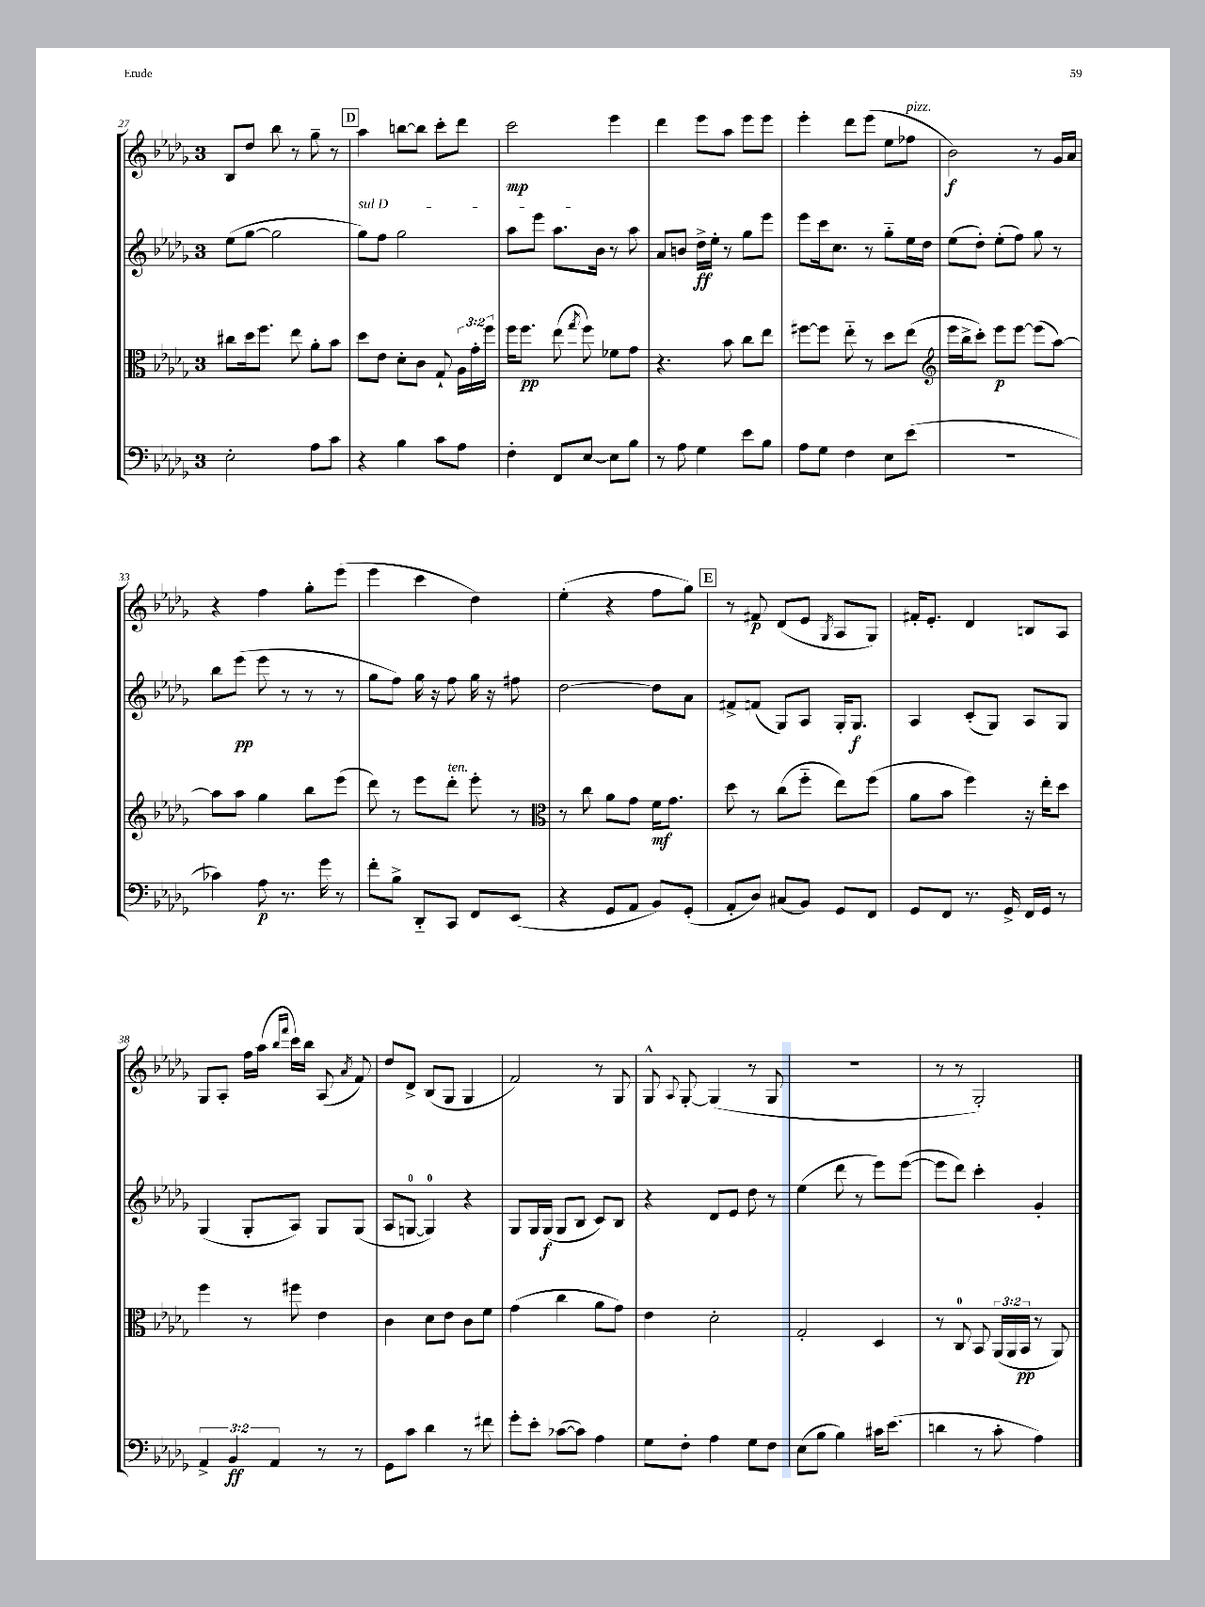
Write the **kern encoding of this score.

**kern	**dynam	**kern	**dynam	**kern	**dynam	**kern	**dynam
*part4	*part4	*part3	*part3	*part2	*part2	*part1	*part1
*staff4	*staff4	*staff3	*staff3	*staff2	*staff2	*staff1	*staff1
*clefF4	*	*clefC3	*	*clefG2	*	*clefG2	*
*k[b-e-a-d-g-]	*	*k[b-e-a-d-g-]	*	*k[b-e-a-d-g-]	*	*k[b-e-a-d-g-]	*
*M3/4	*	*M3/4	*	*M3/4	*	*M3/4	*
=27	=27	=27	=27	=27	=27	=27	=27
2E-'\	.	8cc#X\L	.	(8ee-\L	.	8B-/L	.
.	.	16dd-\k	.	[8gg-\J	.	8dd-/J	.
.	.	8.ff\J	.	.	.	.	.
.	.	.	.	2gg-\]	.	8bb-\	.
.	.	8ee-\	.	.	.	8r	.
8A-\L	.	8a-'\L	.	.	.	8gg-~\	.
8c\J	.	8b-\J	.	.	.	8r	.
!!LO:REH:place=s1:t=D
=28	=28	=28	=28	=28	=28	=28	=28
!	!	!	!	!LO:TX:a:i:t=sul D	!	!	!
4r	.	8dd-\L	.	8gg-\L)	.	4aa-\	.
.	.	8e-\J	.	8ff\J	.	.	.
4B-\	.	8d-'\L	.	2gg-\	.	[8bbn\L	.
.	.	8c\J	.	.	.	8bb\J]	.
8c\L	.	8G-`/	.	.	.	8ccc'\L	.
8A-\J	.	24A-\LL	.	.	.	8ddd-\J	.
.	.	24g-'\	.	.	.	.	.
.	.	24ff\JJ	.	.	.	.	.
=29	=29	=29	=29	=29	=29	=29	=29
4F'\	.	16ff\KL	.	8aa-\L	.	2ccc\	mp
.	.	8.ff\J	pp	.	.	.	.
.	.	.	.	8eee-\J	.	.	.
8FF/L	.	(8ee-\	.	8.aa-\L	.	.	.
.	.	8qgg-/	.	.	.	.	.
[8E-/J	.	8ff\)	.	.	.	.	.
.	.	.	.	16b-\Jk	.	.	.
8E-\L]	.	8f-X\L	.	8r	.	4eee-\	.
8B-\J	.	8g-\J	.	8aa-\	.	.	.
=30	=30	=30	=30	=30	=30	=30	=30
8r	.	4.r	.	8a-/L	.	4ddd-\	.
8A-\	.	.	.	8bn/J	.	.	.
4G-\	.	.	.	16dd-^\LL	ff	8eee-\L	.
.	.	.	.	16ee-'\JJ	.	.	.
.	.	8b-\	.	8r	.	8aa-\J	.
8e-\L	.	8cc\L	.	8gg-\L	.	8eee-\L	.
8B-\J	.	8ee-\J	.	8eee-\J	.	8eee-\J	.
=31	=31	=31	=31	=31	=31	=31	=31
8A-\L	.	[8ff#X\L	.	8eee-\L	.	4eee-'\	.
8G-\J	.	8ff#\J]	.	16ccc\k	.	.	.
.	.	.	.	8.cc\J	.	.	.
4F\	.	8ee-\	.	.	.	8ddd-\L	.
.	.	8r	.	8r	.	(8eee-\J	.
8E-\L	.	8dd-\L	.	8gg-\L	.	8ee-\L	.
!	!	!	!	!	!	!LO:TX:a:i:t=pizz.	!
(8e-\J	.	(8ee-\J	.	16ee-\L	.	8ff-X\J	.
.	.	.	.	16dd-\JJ	.	.	.
=32	=32	=32	=32	=32	=32	=32	=32
*	*	*clefG2	*	*	*	*	*
2.r	.	16eee-\LL	.	(8ee-\L	.	2b-\)	f
.	.	16bb-^\J	.	.	.	.	.
.	.	8ccc'\J)	.	8dd-'\J)	.	.	.
.	.	8eee-\L	p	(8ee-'\L	.	.	.
.	.	[8eee-\J	.	8ff\J)	.	.	.
.	.	(8eee-\L]	.	8gg-\	.	8r	.
.	.	[8aa-\J)	.	8r	.	16g-/LL	.
.	.	.	.	.	.	16a-/JJ	.
!!LO:LB:g=z
=33	=33	=33	=33	=33	=33	=33	=33
4c-X\)	.	8aa-\L]	.	8bb-\L	.	4r	.
.	.	8aa-\J	.	(8eee-\J	pp	.	.
8A-\	p	4gg-\	.	8eee-\	.	4ff\	.
8.r	.	.	.	8r	.	.	.
.	.	8bb-\L	.	8r	.	8gg-'\L	.
16g-\	.	.	.	.	.	.	.
8r	.	(8eee-\J	.	8r	.	(8eee-\J	.
=34	=34	=34	=34	=34	=34	=34	=34
8f'\L	.	8ddd-\)	.	8gg-\L	.	4eee-\	.
8B-^\J	.	8r	.	8ff\J)	.	.	.
8DD-/L	.	8eee-\L	.	16gg-\	.	4ccc\	.
.	.	.	.	16r	.	.	.
!	!	!LO:TX:a:i:t=ten.	!	!	!	!	!
8CC/J	.	8ddd-'\J	.	8ff\	.	.	.
8FF/L	.	8eee-'\	.	16gg-\	.	4dd-\)	.
.	.	.	.	16r	.	.	.
(8EE-/J	.	8r	.	8ff#X\	.	.	.
=35	=35	=35	=35	=35	=35	=35	=35
*	*	*clefC3	*	*	*	*	*
4r	.	8r	.	[2dd-\	.	(4ee-'\	.
.	.	8cc\	.	.	.	.	.
8GG-/L	.	8a-\L	.	.	.	4r	.
8AA-/J	.	8g-\J	.	.	.	.	.
8BB-/L)	.	16f\KL	mf	8dd-\L]	.	8ff\L	.
.	.	8.g-\J	.	.	.	.	.
(8GG-'/J	.	.	.	8a-\J	.	8gg-\J)	.
!!LO:REH:place=s1:t=E
=36	=36	=36	=36	=36	=36	=36	=36
8AA-'/L	.	8dd-\	.	8f#X^/L	.	8r	.
8D-/J)	.	8r	.	(8fn/J	.	8f#X/	p
(8C#X/L	.	(8cc\L	.	8G-/L)	.	(8d-/L	.
8BB-/J)	.	8ff\J	.	8A-/J	.	8e-/J	.
.	.	.	.	.	.	8qG-/	.
8GG-/L	.	8ee-\L)	.	16G-'/KL	.	8A-/L	.
.	.	.	.	8.G-/J	f	.	.
8FF/J	.	(8ff\J	.	.	.	8G-/J)	.
=37	=37	=37	=37	=37	=37	=37	=37
8GG-/L	.	8a-\L	.	4A-/	.	16f#X'/KL	.
.	.	.	.	.	.	8.e-'/J	.
8FF/J	.	8b-\J	.	.	.	.	.
8.r	.	4ff\)	.	(8c'/L	.	4d-/	.
.	.	.	.	8G-/J)	.	.	.
16GG-^/	.	.	.	.	.	.	.
16FF/LL	.	16r	.	8A-/L	.	8Bn/L	.
16GG-/JJ	.	16ee-'\KL	.	.	.	.	.
8r	.	8dd-\J	.	8G-/J	.	8A-/J	.
!!LO:LB:g=z
=38	=38	=38	=38	=38	=38	=38	=38
6AA-^/	.	4ff\	.	(4G-/	.	8G-/L	.
.	.	.	.	.	.	8A-'/J	.
6BB-/	ff	.	.	.	.	.	.
.	.	8r	.	8G-'/L	.	16ff\LL	.
.	.	.	.	.	.	(16aa-\JJ	.
6AA-/	.	.	.	.	.	.	.
.	.	.	.	.	.	16qqbb-/LL	.
.	.	.	.	.	.	16qqfff/JJ	.
.	.	8ff#X\	.	8A-/J)	.	16ccc\LL)	.
.	.	.	.	.	.	16bb-\JJ	.
8r	.	4e-\	.	8G-/L	.	(8A-/	.
.	.	.	.	.	.	8qa-/	.
8r	.	.	.	(8G-/J	.	8f/)	.
=39	=39	=39	=39	=39	=39	=39	=39
8GG-\L	.	4c\	.	8A-/L	.	8dd-/L	.
8c\J	.	.	.	[8Gn/J	.	8d-^/J	.
4d-\	.	8d-\L	.	4G/])	.	(8B-/L	.
.	.	8e-\J	.	.	.	8G-/J	.
8r	.	8c\L	.	4r	.	4G-/	.
8f#X\	.	8f\J	.	.	.	.	.
=40	=40	=40	=40	=40	=40	=40	=40
8g-'\L	.	(4g-\	.	8G-/L	.	2f/)	.
8e-'\J	.	.	.	16G-/L	.	.	.
.	.	.	.	(16G-/JJ	f	.	.
([8c-X\L	.	4cc\	.	8G-/L	.	.	.
8c-\J])	.	.	.	8B-/J	.	.	.
4A-\	.	8a-\L	.	8c/L)	.	8r	.
.	.	8g-\J)	.	8B-/J	.	8G-/	.
=41	=41	=41	=41	=41	=41	=41	=41
8G-\L	.	4e-\	.	4r	.	8G-^^/	.
.	.	.	.	.	.	8qqA-/	.
8F'\J	.	.	.	.	.	[8G-'/	.
4A-\	.	2d-'\	.	8d-/L	.	(4G-/]	.
.	.	.	.	8e-/J	.	.	.
8G-\L	.	.	.	8dd-\	.	8r	.
8F\J	.	.	.	8r	.	8G-/	.
=42	=42	=42	=42	=42	=42	=42	=42
(8E-\L	.	2G-'/	.	(4ee-\	.	2.r	.
8B-\J	.	.	.	.	.	.	.
4B-\)	.	.	.	8ddd-\	.	.	.
.	.	.	.	8r	.	.	.
16c#X\KL	.	4D-/	.	8eee-\L)	.	.	.
(8.e-\J	.	.	.	.	.	.	.
.	.	.	.	([8eee-\J	.	.	.
=43	=43	=43	=43	=43	=43	=43	=43
4dn\	.	8r	.	8eee-\L]	.	8r	.
.	.	8C/	.	8ddd-\J)	.	8r	.
8r	.	8BB-/	.	4ccc'\	.	2G-'/)	.
8c'\	.	(24AA-/LL	.	.	.	.	.
.	.	24AA-/	.	.	.	.	.
.	.	24BB-/JJ	pp	.	.	.	.
4A-\)	.	8r	.	4g-'/	.	.	.
.	.	8AA-/)	.	.	.	.	.
==	==	==	==	==	==	==	==
*-	*-	*-	*-	*-	*-	*-	*-
